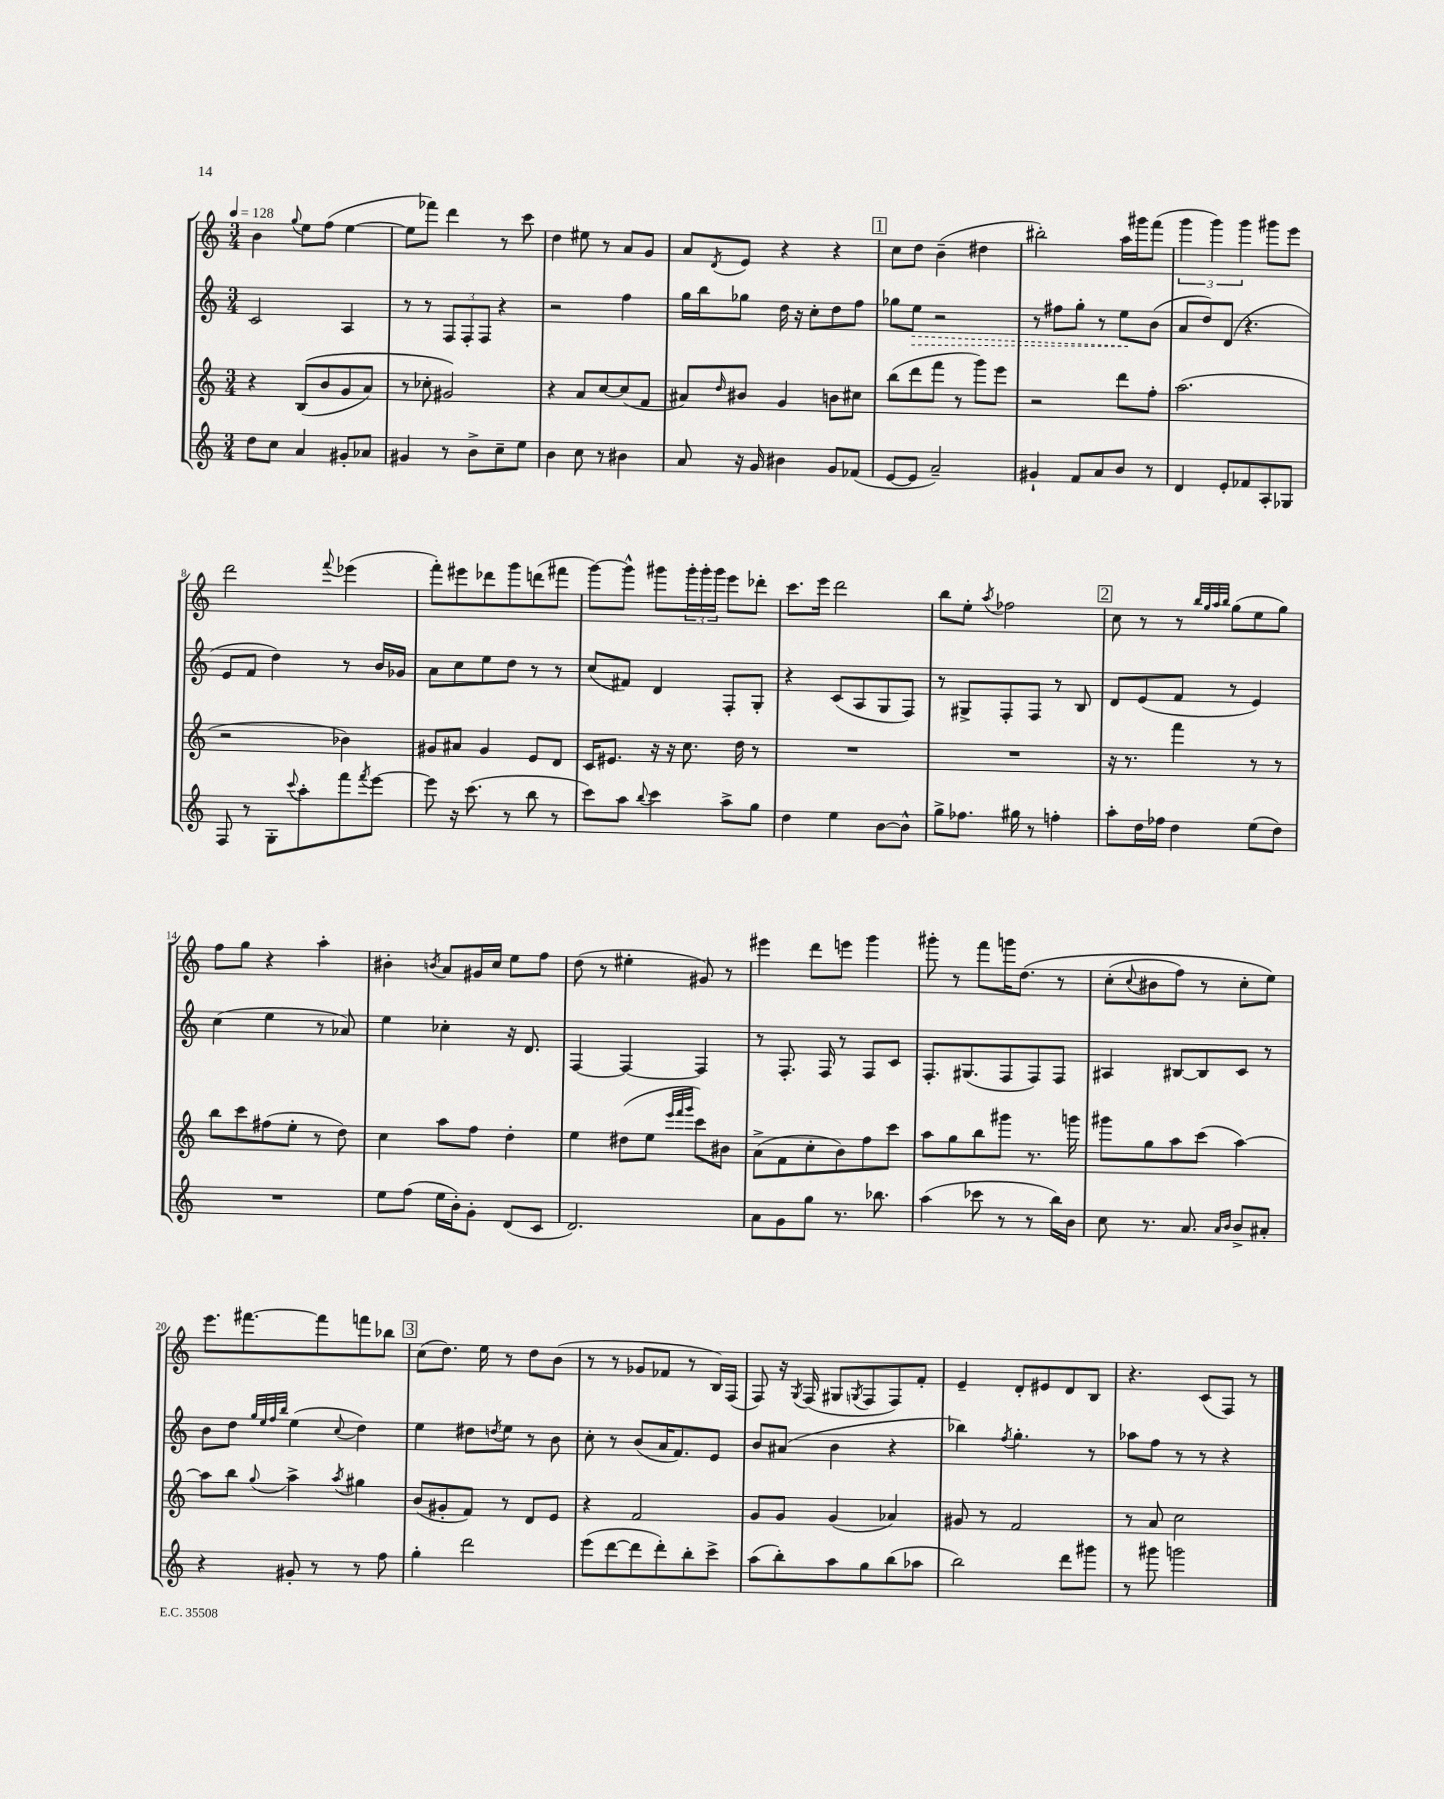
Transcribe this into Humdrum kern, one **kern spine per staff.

**kern	**kern	**kern	**kern
*staff4	*staff3	*staff2	*staff1
*clefG2	*clefG2	*clefG2	*clefG2
*k[]	*k[]	*k[]	*k[]
*M3/4	*M3/4	*M3/4	*M3/4
*MM128	*MM128	*MM128	*MM128
8dd\L	4r	2c/	4b\
8cc\J	.	.	.
.	.	.	8qqgg/
4a/	&((8B/L	.	8ee\L
.	8b/	.	(8ff\J
8g#'/L	8g/	4A/	[4ee\
8a-/J	8a/J)	.	.
=	=	=	=
4g#/	8r	8r	8ee\]L
.	8cc-'\	8r	8fff-\J)
8r	2g#/&)	12F/L	4ddd\
.	.	12F'/	.
8b^\L	.	.	.
.	.	12F/J	.
8cc~\	.	4r	8r
8ee\J	.	.	8ccc\
=	=	=	=
4b\	4r	2r	4dd\
8cc\	8a/L	.	8ee#\
8r	[8cc/	.	8r
4b#\	(8cc/]	4ff\	8a/L
.	8f/J	.	8g/J
=	=	=	=
8a/	8a#/L)	16gg\LL	8a/L
.	.	16bb\J	.
.	16qqdd/	.	8qd/
16r	8b#/J	8gg-\J	8e/J
16g/	.	.	.
4b#\	4g/	16dd\	4r
.	.	16r	.
.	.	8cc'\L	.
8g/L	8b\L	8dd\	4r
(8f-/J	8cc#\J	8ff\J	.
=	=	=	=
[8e/L	(8bb\L	8gg-\L	8cc\L
8e/]J	8ddd\	8ee\J	8dd\J
2a~/)	8fff\J	2r	(4b~\
.	8r	.	.
.	8ggg\L)	.	4dd#\
.	8eee\J	.	.
=	=	=	=
4g#`/	2r	8r	2bb#'\)
.	.	8ff#\L	.
8f/L	.	8gg'\J	.
8a/	.	8r	.
8b/J	8ddd\L	8ee\L	16aa\LL
.	.	.	16ggg#\J
8r	8ff'\J	(8b\J	(8fff\J
=	=	=	=
4d/	(2.aa\	8a/L	6ggg\
.	.	8dd/)	.
.	.	.	6ggg\)
8e'/L	.	(8d/J	.
.	.	.	6ggg\
8f-/	.	4.r	.
8A'/	.	.	8ggg#\L
8G-/J	.	.	8eee\J
=	=	=	=
8F/	2r	8e/L	2ddd\
8r	.	8f/J	.
8G'\L	.	4dd\)	.
8qqccc/	.	.	.
8aa'\	.	.	.
.	.	.	8qqfff/
8fff\	4b-\)	8r	(4eee-\
8qfff/	.	.	.
[8eee\J	.	16b/LL	.
.	.	16g-/JJ	.
=	=	=	=
8eee\]	8g#/L	8a\L	8fff'\L)
16r	8a#/J	8cc\	8eee#\
(8.ccc\	.	.	.
.	4g#/	8ee\	8ddd-\
8r	.	8dd\J	8ggg\
8bb\	8e/L	8r	(8ddd\
8r	8d/J	8r	8fff#\J
=	=	=	=
8ccc\L)	16c/LK	(8cc/L	[8ggg\L)
.	8.e#/J	.	.
8aa\J	.	8f#/J)	8ggg^^\]J
8qqbb/	.	.	.
4ccc\	16r	4d/	8ggg#\L
.	16r	.	.
.	8.cc\	.	24ggg#'\L
.	.	.	24ggg#'\
.	.	.	24ggg#\JJ
8aa^\L	.	8F'/L	8eee\L
.	16dd\	.	.
8gg\J	8r	8G'/J	8ddd-'\J
=	=	=	=
4dd\	2.r	4r	8.ccc\L
.	.	.	16eee\Jk
4ee\	.	(8c/L	2ddd\
.	.	8A/	.
[8b\L	.	8G/	.
8b^^\]J	.	8F/J)	.
=	=	=	=
8gg^\L	2.r	8r	8bb\L
8.ff-\J	.	8G#^/L	8ee'\J
.	.	.	8qaa/
.	.	8F'/	2ff-\
16gg#\	.	.	.
8r	.	8F/J	.
4ff'\	.	8r	.
.	.	8B/	.
=	=	=	=
8aa'\L	16r	8d/L	8cc\
.	8.r	.	.
16dd\L	.	(8e/	8r
16ff-\JJ	.	.	.
4dd\	4fff\	8f/J	8r
.	.	.	32qqbb/LLL
.	.	.	32qqgg/
.	.	.	32qqaa/
.	.	.	32qqbb/JJJ
.	.	8r	(8gg\L
(8ee\L	8r	4e/)	8ee\
8dd\J)	8r	.	8gg\J)
=	=	=	=
2.r	8bb\L	(4cc\	8ff\L
.	8ccc\	.	8gg\J
.	(8ff#\	4ee\	4r
.	8ee'\J	.	.
.	8r	8r	4aa'\
.	8dd\)	8a-/)	.
=	=	=	=
8ee\L	4cc\	4ee\	4b#'\
(8ff\J	.	.	.
.	.	.	8qb/
16ee\LL	8aa\L	4cc-'\	8a/L
16b'\J)	.	.	.
8g'\J	8ff\J	.	16g#/L
.	.	.	16cc/JJ
(8d/L	4dd'\	16r	8ee\L
.	.	8.d/	.
8c/J	.	.	8ff\J
=	=	=	=
2.d/)	4ee\	[4F/	(8dd\
.	.	.	8r
.	(8dd#\L	4F/_	4ee#'\
.	8ee\J	.	.
.	32qqeee/LLL	.	.
.	32qqfff/	.	.
.	32qqggg/JJJ	.	.
.	8ccc\L)	4F/]	8g#/)
.	8b#\J	.	8r
=	=	=	=
8a\L	(8a^\L	8r	4eee#\
8g\	8f\	8.F'/	.
8gg\J	8cc'\	.	8ddd\L
.	.	16F/	.
8.r	8b\)	8r	8eee\J
.	8ff\	8F/L	4ggg\
8.bb-\	.	.	.
.	8ccc\J	8c/J	.
=	=	=	=
(4aa\	8aa\L	8.F'/L	8ggg#'\
.	8gg\	.	8r
.	.	(8.G#/	.
8ccc-\	8bb\	.	8fff\L
8r	8ggg#\J	8F/	16ggg\K
.	.	.	&(8.dd\J
8r	8.r	8F/)	.
16bb\LL)	.	8F/J	8r
16b\JJ	16ggg\	.	.
=	=	=	=
8cc\	8ggg#\L	4A#/	(8cc'\L
.	.	.	8qqcc/
8.r	8gg\	.	8b#\
.	8aa\	[8B#/L	8ff\J)
8.a/	.	.	.
.	(8ccc\J	8B#/]	8r
16qqa/LL	.	.	.
16qqb/JJ	.	.	.
8b^/L	[4aa\)	8c/J	8cc'\L
8a#'/J	.	8r	8ee\J&)
=	=	=	=
4r	8aa\]L	8b\L	8.eee\L
.	8bb\J	8dd\J	.
.	.	.	[8.fff#\
.	.	32qqgg/LLL	.
.	.	32qqee/	.
.	.	32qqff/	.
.	8qqgg/	32qqbb/JJJ	.
8g#'/	4aa^\	(4ee\	.
8r	.	.	8fff#\]
.	8qaa/	8qqcc/	.
8r	4gg#\	4dd\)	8fff\
8ff\	.	.	8bb-\J
=	=	=	=
4gg'\	(8b/L	4ee\	(8cc\L
.	8g#'/	.	8.dd\J)
2ddd\	8f/J)	8dd#\L	.
.	.	.	16ee\
.	.	8qdd/	.
.	8r	8ee\J	8r
.	8d/L	8r	8dd\L
.	8e/J	8b\	(8b\J
=	=	=	=
(8eee\L	4r	8cc'\	8r
[8ddd\	.	8r	8r
8ddd\]	2f/	(8b/L	8g-/L
8ddd'\)	.	16a/K	8f-/J
.	.	8.f/)	.
8bb'\	.	.	8r
8ccc^\J	.	8e/J	16B/LL)
.	.	.	(16F/JJ
=	=	=	=
(8aa\L	8g/L	8b/L	8F/)
8bb'\)	8g/J	(8a#/J	16r
.	.	.	8qG/
.	.	.	(16F/
8aa\	(4g/	4b\	8G#/L
.	.	.	8qG/
8gg\	.	.	8F/
(8bb\	4a-/)	4r	8F/)
8aa-\J	.	.	8f'/J
=	=	=	=
2bb\)	8g#/	4bb-\)	4e~/
.	8r	.	.
.	.	8qff/	.
.	2f/	4.gg'\	8d'/L
.	.	.	8e#/
8ddd\L	.	.	8d/
8ggg#\J	.	8r	8B/J
=	=	=	=
8r	8r	8aa-\L	4.r
8ggg#\	8a/	8ff\J	.
2ggg\	2cc\	8r	.
.	.	8r	(8c/L
.	.	4r	8F/J)
.	.	.	8r
==	==	==	==
*-	*-	*-	*-
